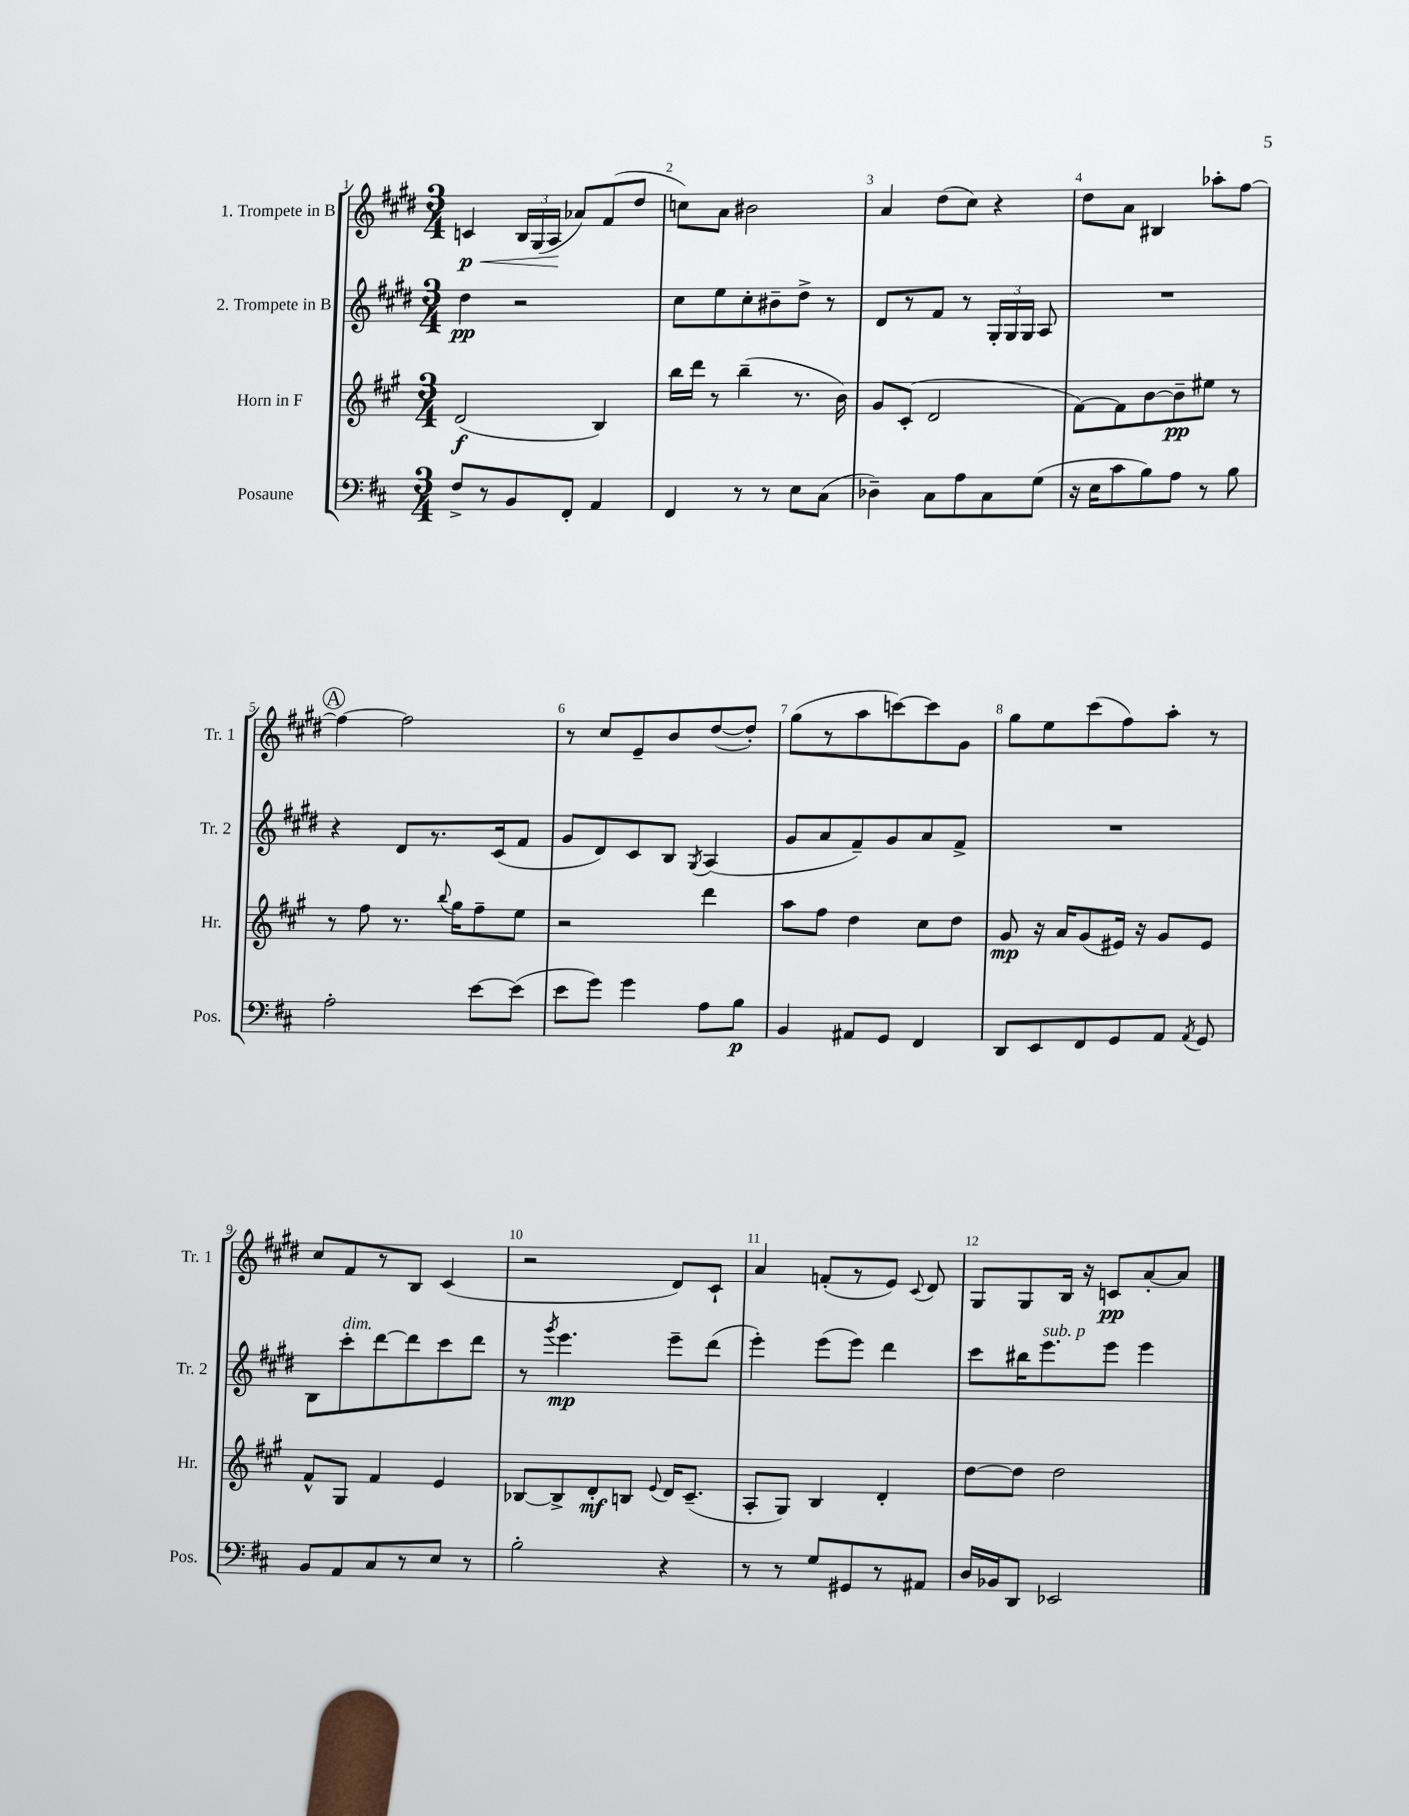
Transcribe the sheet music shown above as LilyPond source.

<<
\new StaffGroup <<
\new Staff = "s0" \with { instrumentName = "1. Trompete in B" shortInstrumentName = "Tr. 1" } {
    \clef treble \key e \major \numericTimeSignature \time 3/4
    \autoBeamOff c'4\p\< \tuplet 3/2 { b16[ gis16( a16]\! } aes'8[) fis'8( dis''8] |
    c''8[) a'8] bis'2 |
    a'4 dis''8[( cis''8]) r4 |
    dis''8[ a'8] bis4 aes''8[-. fis''8]~ |
    \mark \markup { \circle "A" } fis''4~ fis''2 |
    r8 cis''8[ e'8-- b'8 dis''8~( dis''8]-.) |
    gis''8[( r8 a''8 c'''8~) c'''8 gis'8] |
    gis''8[ e''8 cis'''8( fis''8) a''8]-. r8 |
    cis''8[ fis'8 r8 b8] cis'4( |
    r2 dis'8[) cis'8]-! |
    a'4 f'8[-.( r8 e'8]) \appoggiatura { cis'8 } dis'8 |
    gis8[ gis8 b16] r16 c'8[\pp a'8~-. a'8] \bar "|." |
}
\new Staff = "s1" \with { instrumentName = "2. Trompete in B" shortInstrumentName = "Tr. 2" } {
    \clef treble \key e \major \numericTimeSignature \time 3/4
    \autoBeamOff dis''4\pp r2 |
    cis''8[ e''8 cis''8-. bis'8-- dis''8]-> r8 |
    dis'8[ r8 fis'8] r8 \tuplet 3/2 { gis16[-. gis16 gis16] } a8 |
    R2. |
    \mark \markup { \circle "A" } r4 dis'8[ r8. cis'16( fis'8] |
    gis'8[ dis'8) cis'8 b8] \acciaccatura { gis8 } a4( |
    gis'8[ a'8 fis'8--) gis'8 a'8 fis'8]-> |
    R2. |
    b8[ cis'''8-.^\markup { \italic "dim." } dis'''8~ dis'''8 cis'''8 dis'''8] |
    r8 \acciaccatura { gis'''8 } e'''4.\mp e'''8[-- dis'''8]( |
    e'''4-.) e'''8[( e'''8]) dis'''4 |
    cis'''8[ bis''16 e'''8.^\markup { \italic "sub. p" } e'''8] e'''4 \bar "|." |
}
\new Staff = "s2" \with { instrumentName = "Horn in F" shortInstrumentName = "Hr." } {
    \clef treble \key a \major \numericTimeSignature \time 3/4
    \autoBeamOff d'2\f( b4) |
    b''16[ d'''16] r8 b''4--( r8. b'16) |
    gis'8[ cis'8]-.( d'2 |
    fis'8[~) fis'8 b'8~ b'8--\pp eis''8] r8 |
    \mark \markup { \circle "A" } r8 fis''8 r8. \appoggiatura { b''8 } gis''16[ fis''8-- e''8] |
    r2 d'''4 |
    a''8[ fis''8] d''4 cis''8[ d''8] |
    gis'8\mp r16 a'16[ gis'8( eis'16]) r16 gis'8[ eis'8] |
    fis'8[-^ gis8] fis'4 e'4 |
    bes8[~ bes8-> d'8-.\mf b8] \appoggiatura { e'8 } d'16[ cis'8.]--( |
    a8[-. gis8]) b4 d'4-. |
    d''8[~ d''8] d''2 \bar "|." |
}
\new Staff = "s3" \with { instrumentName = "Posaune" shortInstrumentName = "Pos." } {
    \clef bass \key d \major \numericTimeSignature \time 3/4
    \autoBeamOff fis8[-> r8 b,8 fis,8]-. a,4 |
    fis,4 r8 r8 e8[ cis8]( |
    des4--) cis8[ a8 cis8 g8]( |
    r16 e16[ cis'8 b8) a8] r8 b8 |
    \mark \markup { \circle "A" } a2-. e'8[~ e'8]( |
    e'8[ g'8]) g'4 a8[ b8]\p |
    b,4 ais,8[ g,8] fis,4 |
    d,8[ e,8 fis,8 g,8 a,8] \acciaccatura { a,8 } g,8 |
    b,8[ a,8 cis8 r8 e8] r8 |
    b2-. r4 |
    r8 r8 g8[ gis,8 r8 ais,8] |
    d16[ bes,16 d,8] ees,2 \bar "|." |
}
>>
>>
\layout { \context { \Score \override BarNumber.break-visibility = ##(#f #t #t) barNumberVisibility = #all-bar-numbers-visible } }
